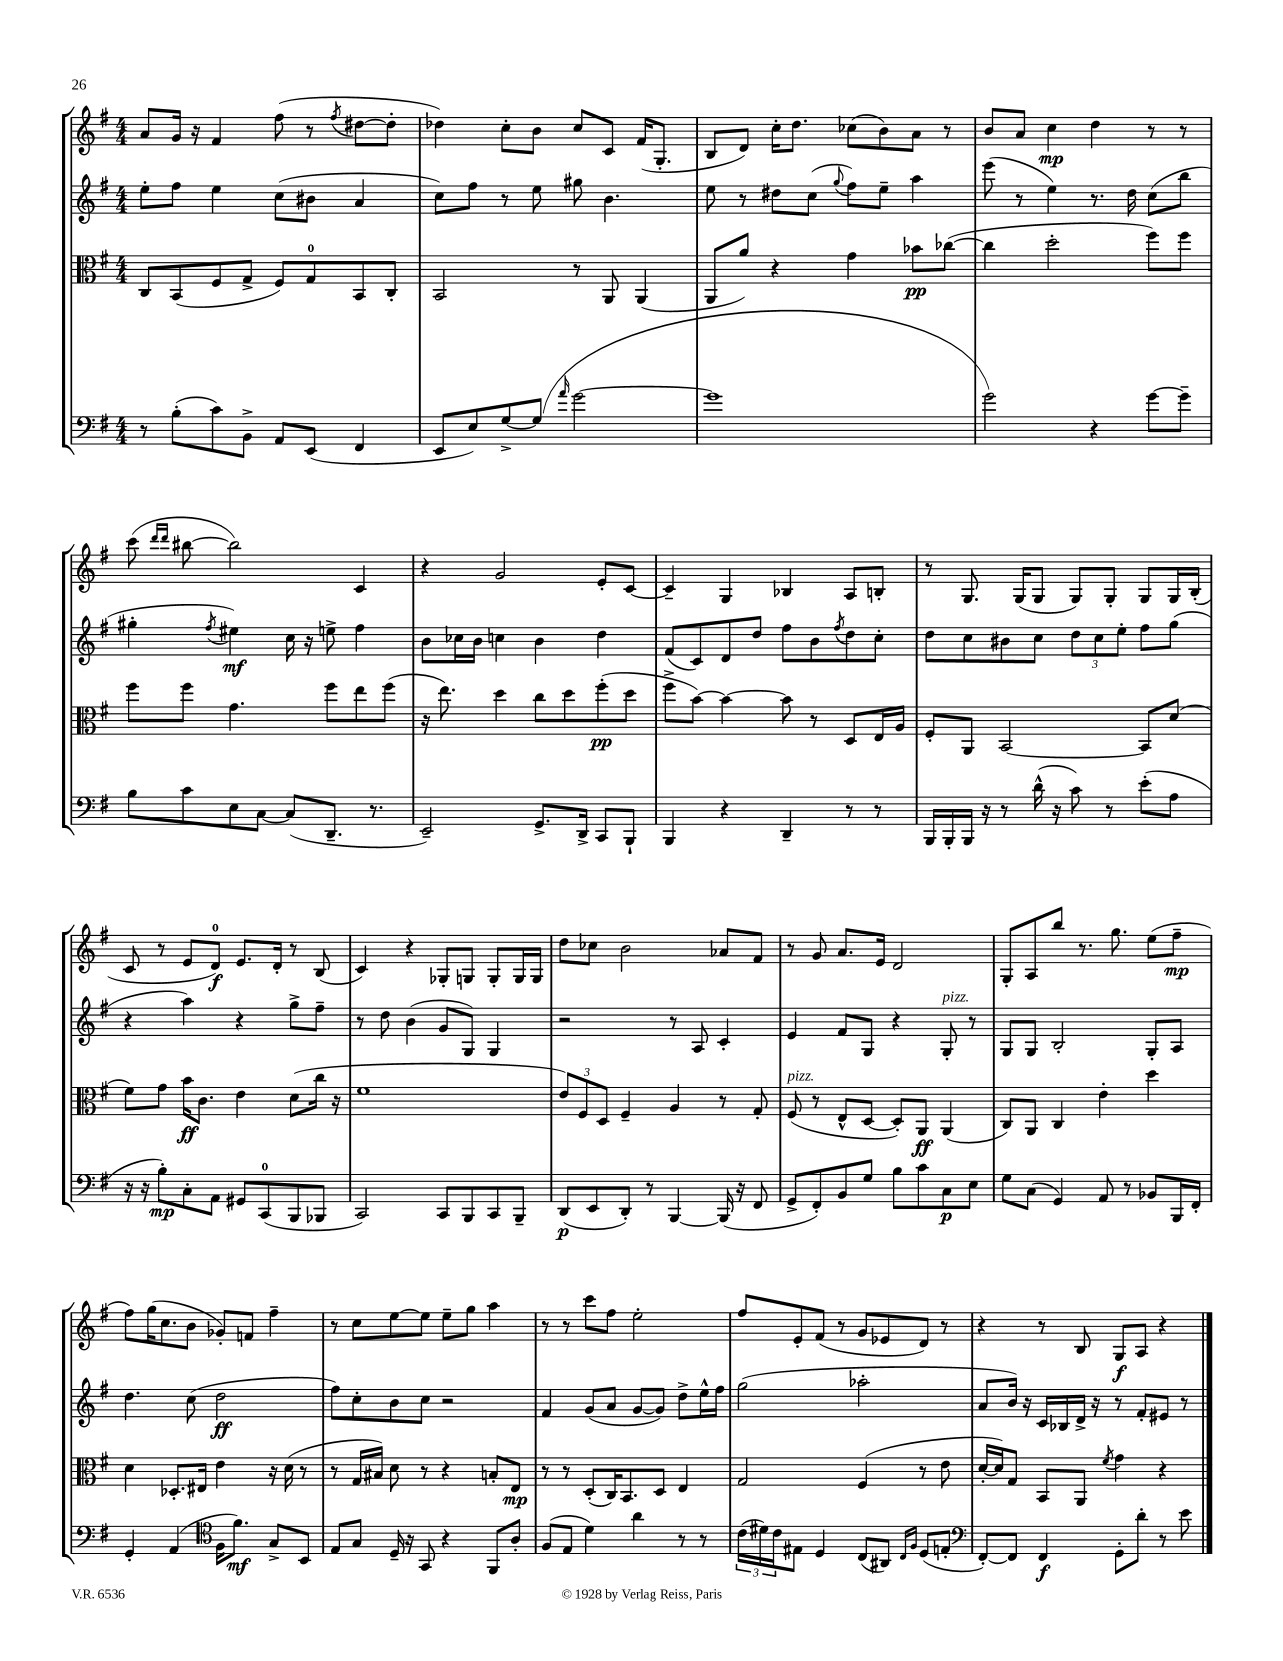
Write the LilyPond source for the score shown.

<<
\new StaffGroup <<
\new Staff = "s0" {
    \clef treble \key g \major \numericTimeSignature \time 4/4
    a'8 g'16 r16 fis'4 fis''8( r8 \acciaccatura { fis''8 } dis''8~ dis''8-. |
    des''4) c''8-. b'8 c''8 c'8 fis'16( g8.-. |
    b8 d'8) c''16-. d''8. ces''8( b'8) a'8 r8 |
    b'8 a'8 c''4\mp d''4 r8 r8 |
    c'''8( \grace { d'''16 d'''16 } bis''8~ bis''2) c'4 |
    r4 g'2 e'8-. c'8~ |
    c'4-- g4 bes4 a8 b8-. |
    r8 g8. g16( g8 g8) g8-. g8 g16 b16-.( |
    c'8 r8 e'8 d'8-0\f) e'8. d'16-. r8 b8( |
    c'4) r4 ges8-. g8 g8-. g16 g16 |
    d''8 ces''8 b'2 aes'8 fis'8 |
    r8 g'8 a'8. e'16 d'2 |
    g8-. a8 b''8 r8. g''8. e''8( fis''8--\mp |
    fis''8) g''16( c''8. b'8 ges'8-.) f'8 fis''4-- |
    r8 c''8 e''8~ e''8 e''8-- g''8 a''4 |
    r8 r8 c'''8 fis''8 e''2-. |
    fis''8 e'8-. fis'8( r8 g'8 ees'8 d'8) r8 |
    r4 r8 b8 g8\f a8 r4 \bar "|." |
}
\new Staff = "s1" {
    \clef treble \key g \major \numericTimeSignature \time 4/4
    e''8-. fis''8 e''4 c''8( bis'8 a'4 |
    c''8) fis''8 r8 e''8 gis''8 b'4. |
    e''8 r8 dis''8 c''8( \appoggiatura { g''8 } fis''8) e''8-- a''4 |
    e'''8( r8 e''4) r8. d''16 c''8( b''8 |
    gis''4-. \acciaccatura { fis''8 } eis''4\mf) c''16 r16 e''8-> fis''4 |
    b'8 ces''16 b'16 c''4 b'4 d''4 |
    fis'8( c'8) d'8 d''8 fis''8 b'8 \acciaccatura { fis''8 } d''8 c''8-. |
    d''8 c''8 bis'8 c''8 \tuplet 3/2 { d''8 c''8 e''8-. } fis''8 g''8( |
    r4 a''4) r4 g''8-> fis''8-- |
    r8 d''8 b'4( g'8 g8) g4 |
    r2 r8 a8 c'4-. |
    e'4 fis'8 g8 r4 g8-.^\markup { \italic "pizz." } r8 |
    g8 g8 b2-. g8-. a8 |
    d''4. c''8( d''2\ff |
    fis''8) c''8-. b'8 c''8 r2 |
    fis'4 g'8( a'8 g'8~ g'8) d''8-> e''16-^ fis''16 |
    g''2( aes''2-. |
    a'8 b'16) r16 c'16 bes16 d'16-> r16 r8 fis'8-. eis'8 r8 \bar "|." |
}
\new Staff = "s2" {
    \clef alto \key g \major \numericTimeSignature \time 4/4
    c8 b,8( fis8 g8-> fis8) g8-0 b,8 c8-. |
    b,2 r8 a,8 a,4( |
    a,8 a'8) r4 g'4 bes'8\pp ces''8~( |
    ces''4 d''2-. fis''8) fis''8 |
    fis''8 fis''8 g'4. fis''8 e''8 fis''8( |
    r16 e''8.) d''4 c''8 d''8 fis''8-.\pp( d''8 |
    fis''8-> b'8~) b'4~ b'8 r8 d8 e16 a16 |
    fis8-. a,8 b,2~ b,8 d'8( |
    fis'8) g'8 b'16\ff c'8. e'4 d'8( c''16 r16 |
    fis'1 |
    \tuplet 3/2 { e'8) fis8 d8 } fis4-- a4 r8 g8-. |
    fis8^\markup { \italic "pizz." }( r8 e8-^ d8~ d8-.) a,8\ff a,4( |
    c8) a,8 c4 e'4-. d''4 |
    d'4 des8.-. eis16 e'4 r16 d'16( r8 |
    r8 g16 bis16) d'8 r8 r4 b8-. e8\mp |
    r8 r8 d8-.( c16) b,8. d8 e4 |
    g2 fis4( r8 e'8 |
    d'16~-. d'16) g8 b,8 a,8 \acciaccatura { fis'8 } g'4 r4 \bar "|." |
}
\new Staff = "s3" {
    \clef bass \key g \major \numericTimeSignature \time 4/4
    r8 b8-.( c'8) b,8-> a,8 e,8( fis,4 |
    e,8 e8) g8~-> g8( \grace { a'16 } g'2~ |
    g'1 |
    g'2) r4 g'8~ g'8-- |
    b8 c'8 e8 c8~ c8( d,8.-- r8. |
    e,2--) g,8.-> d,16-> c,8 b,,8-! |
    b,,4 r4 d,4-- r8 r8 |
    b,,16 b,,16-. b,,16 r16 r8 d'16-^( r16 c'8) r8 e'8-.( a8 |
    r16 r16 b8-.\mp) c8-. a,8 gis,8 c,8-0( b,,8 bes,,8 |
    c,2) c,8 b,,8 c,8 b,,8-- |
    d,8\p( e,8 d,8-.) r8 b,,4~ b,,16( r16 fis,8 |
    g,8-> fis,8-.) b,8 g8 b8 c'8 c8\p e8 |
    g8 c8( g,4) a,8 r8 bes,8 b,,16 fis,16-. |
    g,4-. a,4( \clef tenor fis16 fis'8.\mf) g8-> b,8 |
    e8 g8 d16-- r16 g,8 r4 fis,8 a8-. |
    fis8( e8 d'4) a'4 r8 r8 |
    \tuplet 3/2 { c'16( dis'16) c'16 } eis8 d4 c8( ais,8) \grace { c16 fis16 } d8( e8-. |
    \clef bass fis,8~-.) fis,8 fis,4\f g,8-. d'8-. r8 e'8 \bar "|." |
}
>>
>>
\layout { \context { \Score \remove "Bar_number_engraver" } }
